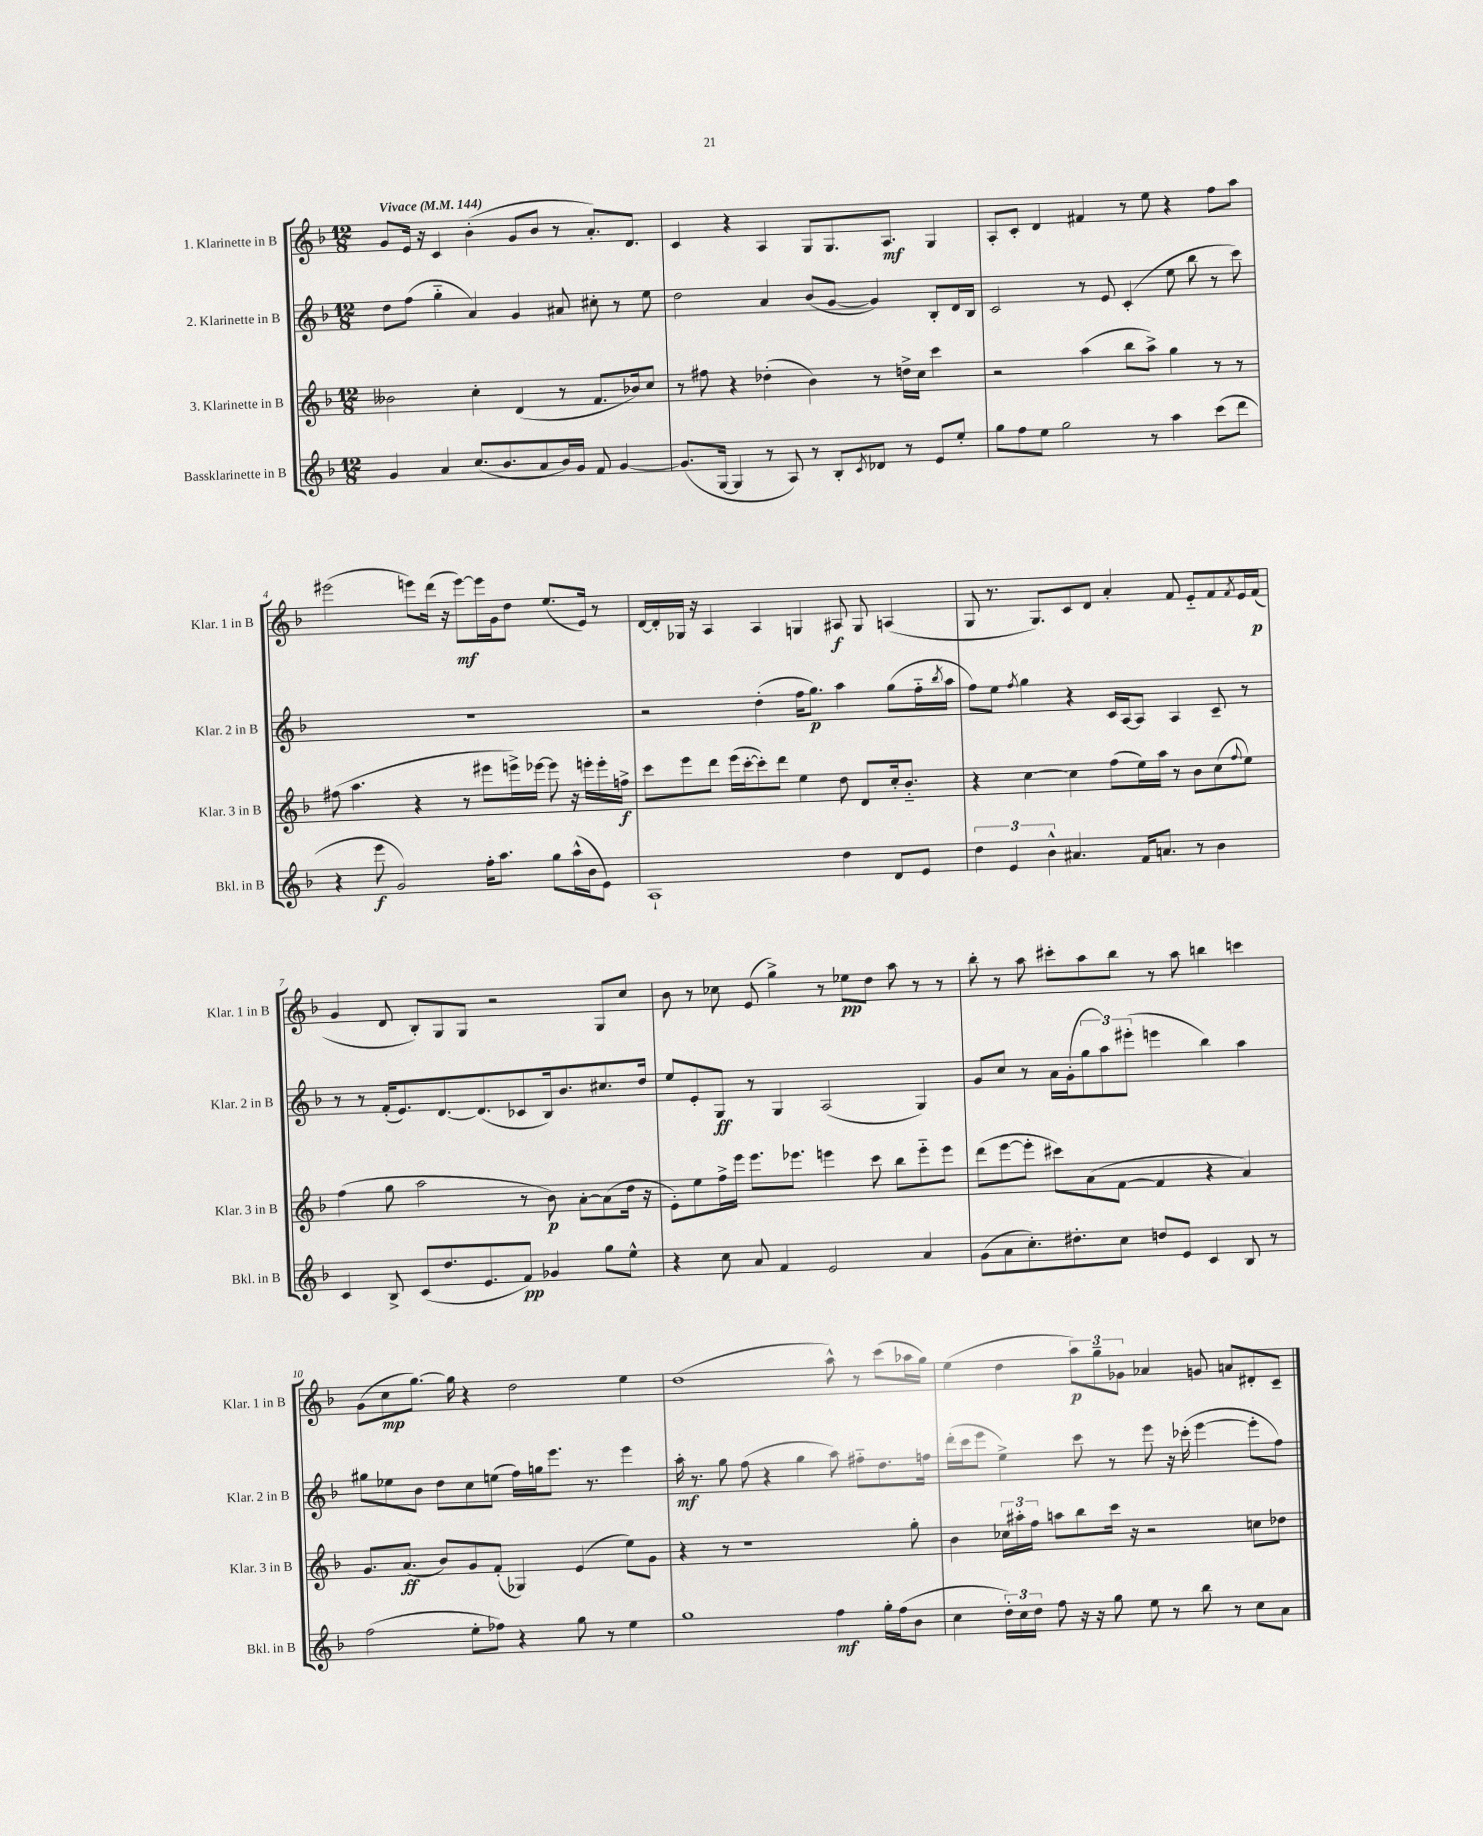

**kern	**dynam	**kern	**dynam	**kern	**dynam	**kern	**dynam
*part4	*part4	*part3	*part3	*part2	*part2	*part1	*part1
*staff4	*staff4	*staff3	*staff3	*staff2	*staff2	*staff1	*staff1
*I"Bassklarinette in B	*	*I"3. Klarinette in B	*	*I"2. Klarinette in B	*	*I"1. Klarinette in B	*
*I'Bkl. in B	*	*I'Klar. 3 in B	*	*I'Klar. 2 in B	*	*I'Klar. 1 in B	*
*clefG2	*	*clefG2	*	*clefG2	*	*clefG2	*
*k[b-]	*	*k[b-]	*	*k[b-]	*	*k[b-]	*
*M12/8	*	*M12/8	*	*M12/8	*	*M12/8	*
*MM144	*	*MM144	*	*MM144	*	*MM144	*
=1	=1	=1	=1	=1	=1	=1	=1
!	!	!	!	!	!	!LO:TX:a:B:t=Vivace	!
4g/	.	2b--X\	.	8dd\L	.	8g/L	.
.	.	.	.	(8ff\J	.	16e/Jk	.
.	.	.	.	.	.	16r	.
4a/	.	.	.	4gg\	.	4c/	.
(8.cc/L	.	4cc'\	.	4a/)	.	(4b-'\	.
8.b-/	.	.	.	.	.	.	.
.	.	(4d/	.	4g/	.	8g/L	.
8a/	.	.	.	.	.	8b-/J	.
16b-/L)	.	8r	.	8a#X/	.	8r	.
16g/JJ	.	.	.	.	.	.	.
8f/	.	8.f/L	.	8cc#X'\	.	8.a'/L)	.
[4g/	.	.	.	8r	.	.	.
.	.	16b-X/k)	.	.	.	8.d/J	.
.	.	8cc/J	.	8ee\	.	.	.
=2	=2	=2	=2	=2	=2	=2	=2
(8.g/L]	.	8r	.	2dd\	.	4c/	.
.	.	8ff#X\	.	.	.	.	.
[16G/Jk	.	.	.	.	.	.	.
4G/]	.	4r	.	.	.	4r	.
8r	.	(4dd-X'\	.	4a/	.	4A/	.
8A/)	.	.	.	.	.	.	.
8r	.	4b-\)	.	(8b-/L	.	8G/L	.
8B-'/L	.	.	.	[8g/J	.	8.G/	.
8qc/	.	.	.	.	.	.	.
8d-X/J	.	8r	.	4g/])	.	.	.
.	.	.	.	.	.	8.A/J	mf
8r	.	16ddn^\LL	.	.	.	.	.
.	.	16cc\JJ	.	.	.	.	.
8e/L	.	4ccc\	.	8B-'/L	.	4G/	.
8ee'/J	.	.	.	16d/L	.	.	.
.	.	.	.	16B-/JJ	.	.	.
=3	=3	=3	=3	=3	=3	=3	=3
8gg\L	.	2r	.	2c/	.	8A'/L	.
8ff\	.	.	.	.	.	8c'/J	.
8ee\J	.	.	.	.	.	4d/	.
2gg\	.	.	.	.	.	.	.
.	.	(4aa\	.	8r	.	4f#X/	.
.	.	.	.	8e/	.	.	.
.	.	8bb-\L	.	(4c'/	.	8r	.
8r	.	8aa^\J)	.	.	.	8ee\	.
4aa\	.	4gg\	.	8ee\	.	4r	.
.	.	.	.	8bb-\	.	.	.
(8ccc\L	.	8r	.	8r	.	8ff\L	.
8ddd\J	.	8r	.	8ccc\)	.	8aa\J	.
!!LO:LB:g=z
=4	=4	=4	=4	=4	=4	=4	=4
4r	.	(8ff#X\	.	1.r	.	(2eee#X\	.
.	.	4.aa\	.	.	.	.	.
8eee\	f	.	.	.	.	.	.
2g/)	.	.	.	.	.	.	.
.	.	4r	.	.	.	8eeen\L)	.
.	.	.	.	.	.	(16ddd\Jk	.
.	.	.	.	.	.	16r	.
.	.	8r	.	.	.	[8eee\L)	mf
16ff'\KL	.	8eee#X\L	.	.	.	16eee\L]	.
8.aa\J	.	.	.	.	.	16g\J	.
.	.	16eeen^\L)	.	.	.	8dd\J	.
.	.	[16eee-X\JJ	.	.	.	.	.
8gg\L	.	8eee-\]	.	.	.	(8.ee/L	.
(16aa^^\L	.	16r	.	.	.	.	.
16b-\J	.	16eeen'\LL	.	.	.	16e/Jk)	.
8e\J)	.	16eee'\	.	.	.	8r	.
.	.	16ffn^\JJ	f	.	.	.	.
=5	=5	=5	=5	=5	=5	=5	=5
1A`	.	8ccc\L	.	2r	.	[16d/LL	.
.	.	.	.	.	.	16d'/]	.
.	.	8eee\	.	.	.	16G-X/JJ	.
.	.	.	.	.	.	16r	.
.	.	8ddd\J	.	.	.	4A/	.
.	.	(16eee\LL	.	.	.	.	.
.	.	[16ccc'\J	.	.	.	.	.
.	.	8ccc'\])	.	(4dd'\	.	4A/	.
.	.	8ddd\J	.	.	.	.	.
.	.	4ee\	.	16ff\KL	.	4Gn/	.
.	.	.	.	8.gg\J)	p	.	.
4dd\	.	8dd\	.	4aa\	.	8A#X/	f
.	.	8d/L	.	.	.	8G/	.
8d/L	.	16cc'/k	.	(8gg\L	.	(4An/	.
.	.	8.b-/J	.	.	.	.	.
8e/J	.	.	.	16ff\L	.	.	.
.	.	.	.	8qbb-/	.	.	.
.	.	.	.	16aa\JJ	.	.	.
=6	=6	=6	=6	=6	=6	=6	=6
6dd\	.	4r	.	8ff\L)	.	8G/	.
.	.	.	.	8ee\J	.	8.r	.
6e/	.	.	.	.	.	.	.
.	.	.	.	8qff/	.	.	.
.	.	[4cc\	.	4gg\	.	.	.
.	.	.	.	.	.	8.G/L)	.
6b-^^\	.	.	.	.	.	.	.
4.a#X/	.	4cc\]	.	4r	.	8c/	.
.	.	.	.	.	.	8d/J	.
.	.	(8ff\L	.	16c/LL	.	4a'/	.
.	.	.	.	[16A/J	.	.	.
16f/KL	.	16ee\L)	.	8A/J]	.	.	.
8.an/J	.	16aa\JJ	.	.	.	.	.
.	.	8r	.	4A/	.	8f/	.
8r	.	8b-\L	.	.	.	8e/L	.
4b-\	.	(8cc\	.	8c~/	.	8f/	.
.	.	8qqff/	.	.	.	8qf/	.
.	.	8ee\J)	.	8r	.	16e/L	.
.	.	.	.	.	.	(16f/JJ	p
!!LO:LB:g=z
=7	=7	=7	=7	=7	=7	=7	=7
4c/	.	(4ff\	.	8r	.	4g/	.
.	.	.	.	8r	.	.	.
8B-^/	.	8gg\	.	(16f'/KL	.	8d/	.
.	.	.	.	8.e/)	.	.	.
(8c/L	.	2aa\	.	.	.	8B-'/L)	.
8.dd/	.	.	.	[8.d/	.	8G/	.
.	.	.	.	.	.	8G/J	.
8.e/	.	.	.	(8.d/]	.	.	.
.	.	.	.	.	.	2r	.
8f/J)	pp	8r	.	8c-X/	.	.	.
4g-X/	.	8b-\)	p	16B-/k)	.	.	.
.	.	.	.	8.b-/	.	.	.
.	.	[8a'\L	.	.	.	.	.
8gg\L	.	(8a\]	.	8.cc#X/	.	8G/L	.
8ee^^\J	.	16dd\Jk	.	.	.	8cc/J	.
.	.	16r	.	16dd/Jk	.	.	.
=8	=8	=8	=8	=8	=8	=8	=8
4r	.	8e'\L)	.	8ee/L	.	8b-\	.
.	.	8ee\	.	8e'/	.	8r	.
8cc\	.	16ff^\L	.	8G/J	ff	8cc-X\	.
.	.	16eee\JJ	.	.	.	.	.
8a/	.	8.eee\L	.	8r	.	(8e/	.
4f/	.	.	.	4G/	.	4gg^\)	.
.	.	8.eee-X\J	.	.	.	.	.
2e/	.	4eeen\	.	(2A/	.	8r	.
.	.	.	.	.	.	8ee-X\L	pp
.	.	8ccc\	.	.	.	8dd\J	.
.	.	8bb-\L	.	.	.	8aa\	.
4a/	.	8eee\	.	4G/)	.	8r	.
.	.	8eee\J	.	.	.	8r	.
=9	=9	=9	=9	=9	=9	=9	=9
(8g\L	.	(8ddd\L	.	8g/L	.	8bb-'\	.
8a\	.	[8eee\	.	8cc/J	.	8r	.
8.cc'\)	.	8eee'\J]	.	8r	.	8aa\	.
.	.	8ccc#X\L)	.	16a\LL	.	8ccc#X'\L	.
8.dd#X'\	.	.	.	(16g'\J	.	.	.
.	.	(8a\	.	12gg\	.	8aa\	.
.	.	.	.	12aa\)	.	.	.
8cc\J	.	[8f\J	.	.	.	8bb-\J	.
.	.	.	.	(12eee#X'\J	.	.	.
8ddn/L	.	4f/]	.	4eeen\	.	8r	.
8e/J	.	.	.	.	.	8aa\	.
4c/	.	4r	.	4bb-\)	.	4bbn\	.
8B-/	.	4a/)	.	4aa\	.	4cccn\	.
8r	.	.	.	.	.	.	.
!!LO:LB:g=z
=10	=10	=10	=10	=10	=10	=10	=10
(2ff\	.	8.g/L	.	8gg#X\L	.	(8g\L	.
.	.	.	.	8ee-X\	.	8cc\	mp
.	.	(8.a/J	ff	.	.	.	.
.	.	.	.	8b-\J	.	[8.gg\J)	.
.	.	8b-/L)	.	8dd\L	.	.	.
.	.	.	.	.	.	16gg\]	.
8ee'\L	.	8g/	.	8cc\	.	4r	.
8ff-X\J)	.	(8f'/J	.	(8een\J	.	.	.
4r	.	4G-X/)	.	16ff\LL)	.	2dd\	.
.	.	.	.	16ggn\J	.	.	.
.	.	.	.	8.eee\J	.	.	.
8gg\	.	(4e/	.	.	.	.	.
.	.	.	.	8.r	.	.	.
8r	.	.	.	.	.	.	.
4ee\	.	8ee\L)	.	4eee\	.	4ee\	.
.	.	8g\J	.	.	.	.	.
=11	=11	=11	=11	=11	=11	=11	=11
1gg	.	4r	.	16aa'\	mf	(1dd	.
.	.	.	.	8.r	.	.	.
.	.	8r	.	8gg\	.	.	.
.	.	1r	.	(8ff\	.	.	.
.	.	.	.	4r	.	.	.
.	.	.	.	4gg\	.	.	.
4ff\	mf	.	.	8aa\)	.	8aa^^\)	.
.	.	.	.	8ff#X\L	.	8r	.
16gg'\LL	.	.	.	8.dd\	.	(8ccc\L	.
(16ff\J	.	.	.	.	.	.	.
8b-\J	.	8gg'\	.	.	.	16aa-X\L	.
.	.	.	.	16ffn\Jk	.	16gg\JJ)	.
=12	=12	=12	=12	=12	=12	=12	=12
4cc\	.	4b-\	.	(16ddd'\LL	.	(4ee\	.
.	.	.	.	16ccc\J	.	.	.
.	.	.	.	8eee\J	.	.	.
24dd'\LL)	.	24cc-X\LL	.	4ee^\)	.	4dd\	.
24cc\	.	24aa#X'\	.	.	.	.	.
24dd\JJ	.	24ff\JJ	.	.	.	.	.
8ff\	.	8aan\L	.	.	.	.	.
16r	.	8bb-\	.	8ccc\	.	12aa\L)	p
16r	.	.	.	.	.	.	.
.	.	.	.	.	.	12gg~\	.
8gg\	.	16ccc\Jk	.	8r	.	.	.
.	.	.	.	.	.	12g-X\J	.
.	.	16r	.	.	.	.	.
8ee\	.	2r	.	8eee\	.	4a-X/	.
8r	.	.	.	16r	.	.	.
.	.	.	.	(16ccc-X'\	.	.	.
8bb-\	.	.	.	[4eee\	.	8gn/	.
8r	.	.	.	.	.	8an/L	.
8cc\L	.	8ccn\L	.	8eee'\L]	.	8d#X'/	.
8a\J	.	8dd-X\J	.	8ff\J)	.	8c~/J	.
==	==	==	==	==	==	==	==
*-	*-	*-	*-	*-	*-	*-	*-
